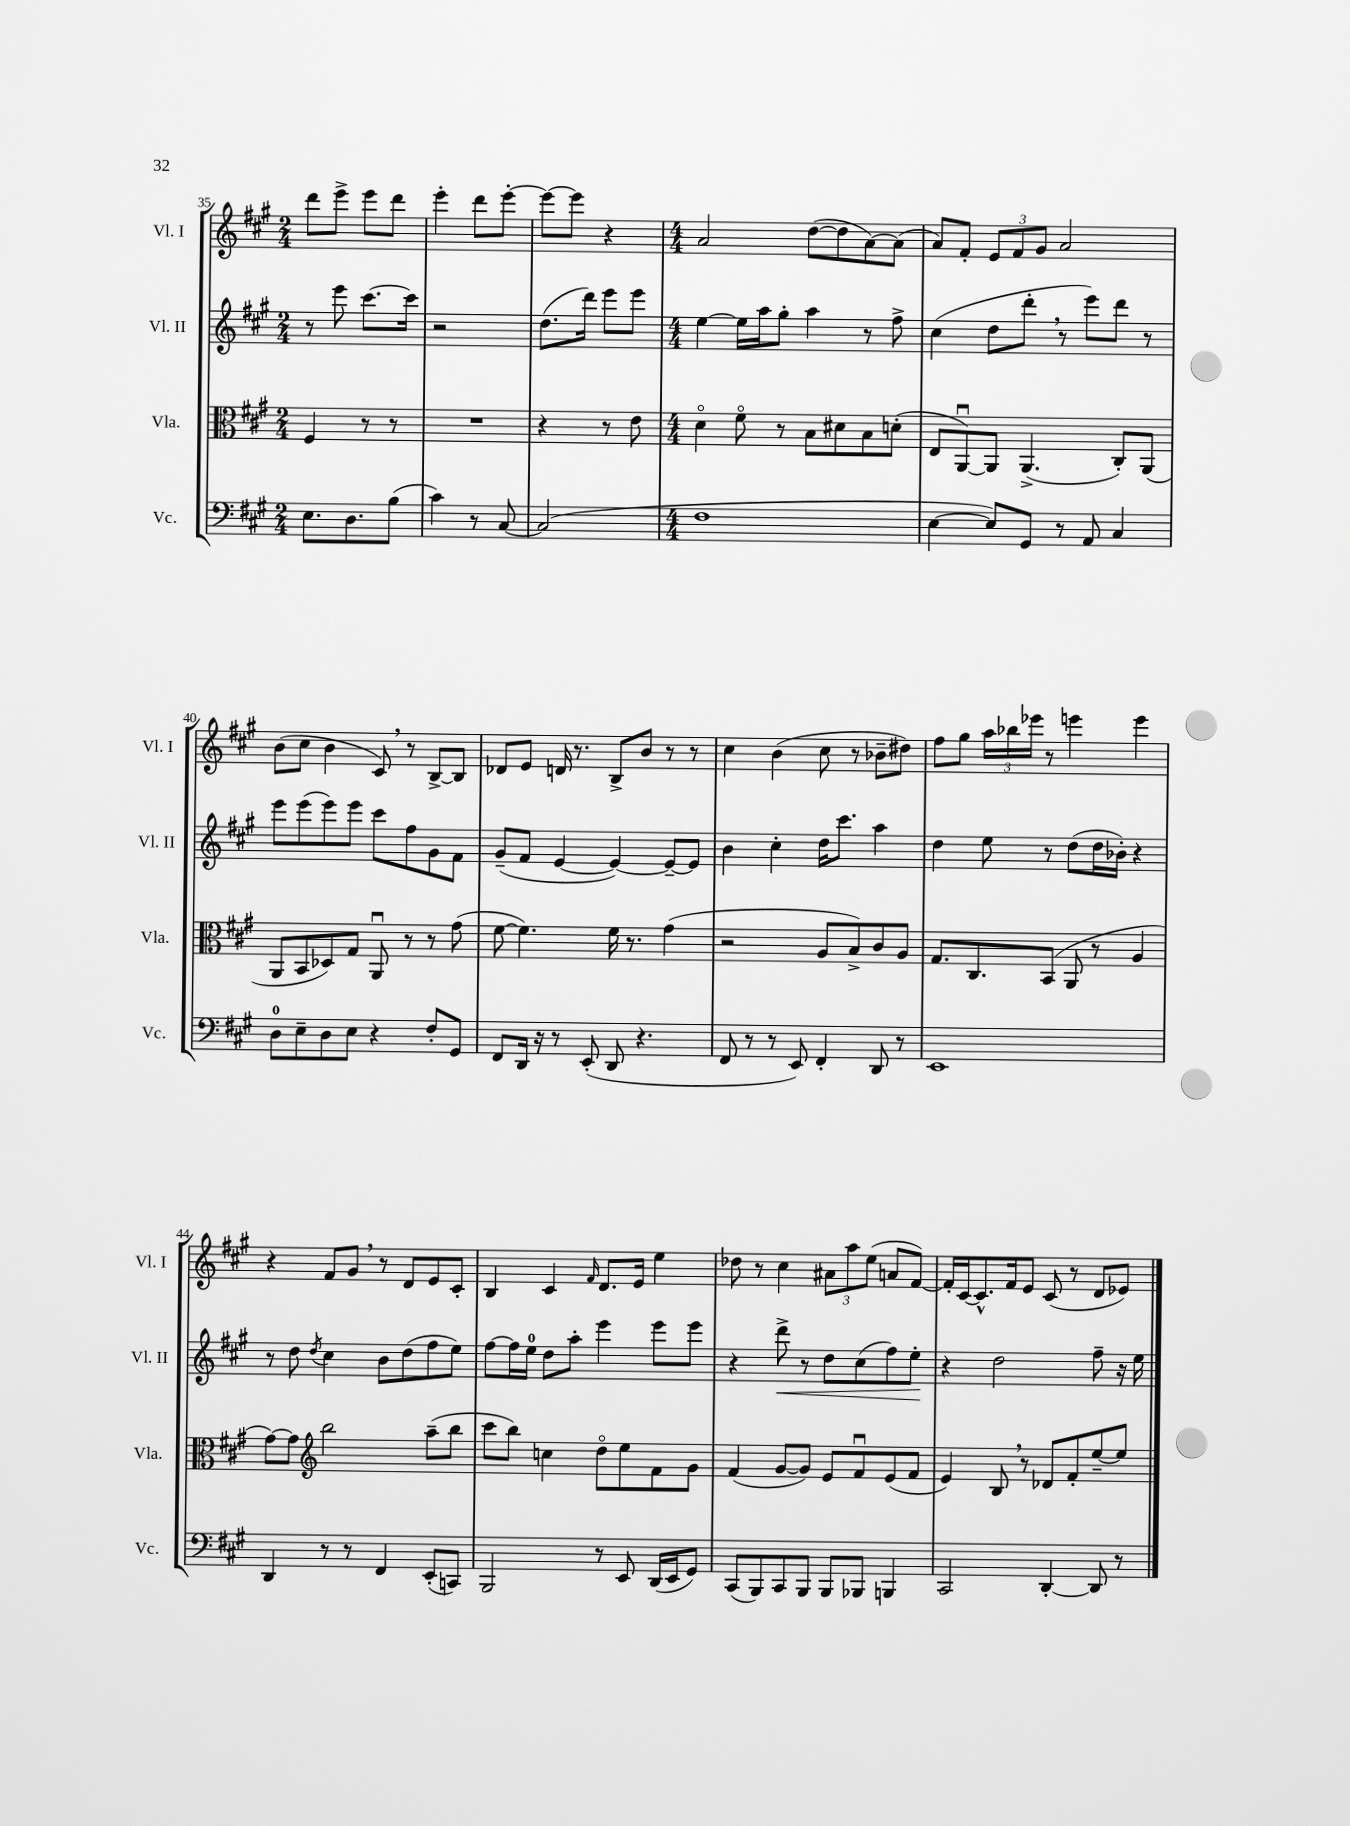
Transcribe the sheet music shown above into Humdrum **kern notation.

**kern	**kern	**kern	**kern
*staff4	*staff3	*staff2	*staff1
*clefF4	*clefC3	*clefG2	*clefG2
*k[f#c#g#]	*k[f#c#g#]	*k[f#c#g#]	*k[f#c#g#]
*M2/4	*M2/4	*M2/4	*M2/4
8.E	4F#	8r	8ddd
.	.	8eee	8eee^
8.D	.	.	.
.	8r	[8.ccc#	8eee
(8B	8r	.	8ddd
.	.	16ccc#]	.
=	=	=	=
4c#)	2r	2r	4eee'
8r	.	.	8ddd
[8C#	.	.	[8eee'
=	=	=	=
(2C#]	4r	(8.dd	8eee_
.	.	.	8eee]
.	.	16ddd)	.
.	8r	8eee	4r
.	8e	8eee	.
=	=	=	=
*M4/4	*M4/4	*M4/4	*M4/4
1F#	4do	[4ee	2a
.	8f#o	16ee]	.
.	.	16aa	.
.	8r	8gg#'	.
.	8B	4aa	([8dd
.	8d#	.	8dd]
.	8B	8r	[8a)
.	(8d'	8ff#^	(8a]
=	=	=	=
[4E	8E	(4cc#	8a)
.	[8AAu)	.	8f#'
8E])	8AA]	8dd	12e
.	.	.	12f#
8GG#	(4.AA^	8ddd'	.
.	.	.	12g#
8r	.	8r	2a
8AA	.	8eee)	.
4C#	8C#')	8ddd	.
.	(8AA	8r	.
=	=	=	=
8D	8AA	8eee	(8b
8E~	8BB	(8eee	8cc#
8D	8D-)	8eee)	4b
8E	8G#	8eee	.
4r	8AAu	8ccc#	8c#)
.	8r	8ff#	8r
8F#'	8r	8g#	[8B^
8GG#	(8g#	8f#	8B]
=	=	=	=
8FF#	[8f#	(8g#~	8d-
16DD	4.f#])	8f#	8e
16r	.	.	.
8r	.	[4e	16d
.	.	.	8.r
(8EE'	.	.	.
8DD	16f#	4e_)	8B^
.	8.r	.	.
4.r	.	.	8b
.	(4g#	8e~_	8r
.	.	8e]	8r
=	=	=	=
8FF#	2r	4b	4cc#
8r	.	.	.
8r	.	4cc#'	(4b
8EE)	.	.	.
4FF#'	8A	16dd	8cc#
.	.	8.ccc#	.
.	8B^)	.	8r
8DD	8c#	4aa	8b-~
8r	8A	.	8dd#)
=	=	=	=
1EE	8.G#	4dd	8ff#
.	.	.	8gg#
.	8.C#	.	.
.	.	8ee	24aa
.	.	.	24bb-
.	.	.	24eee-
.	(8BB	8r	8r
.	8AA	(8dd	4eee
.	8r	16dd	.
.	.	16b-')	.
.	4A	4r	4eee
=	=	=	=
4DD	[8g#)	8r	4r
.	8g#]	8dd	.
*	*clefG2	*	*
.	.	8qdd	.
8r	2bb	4cc#	8f#
8r	.	.	8g#
4FF#	.	8b	8r
.	.	(8dd	8d
(8EE'	(8aa~	8ff#	8e
8CC)	8bb	8ee)	8c#'
=	=	=	=
2BBB	8ccc#	[8ff#	4B
.	8bb)	16ff#]	.
.	.	16ee	.
.	4cc	8dd	4c#
.	.	8aa'	.
.	.	.	16qqf#
8r	8ddo	4eee	8.d
8EE	8ee	.	.
.	.	.	16e
(16DD	8f#	8eee	4ee
16EE	.	.	.
8GG#)	8g#	8eee	.
=	=	=	=
(8CC#	(4f#	4r	8dd-
8BBB)	.	.	8r
8CC#	[8g#	8ddd^	4cc#
8BBB	8g#])	8r	.
8BBB	8e	8dd	12a#
.	.	.	12aa
8BBB-	8f#u	(8cc#	.
.	.	.	(12ee
4BBB	(8e	8ff#)	8a
.	8f#	8ee'	[8f#)
=	=	=	=
2CC#	4e)	4r	16f#']
.	.	.	[16c#
.	.	.	8.c#^^]
.	8B	2dd	.
.	.	.	16f#
.	8r	.	8e
[4DD'	8d-	.	(8c#
.	8f#'	.	8r
8DD]	[8ee~	8ff#~	8d
8r	8ee]	16r	8e-)
.	.	16ee	.
==	==	==	==
*-	*-	*-	*-
